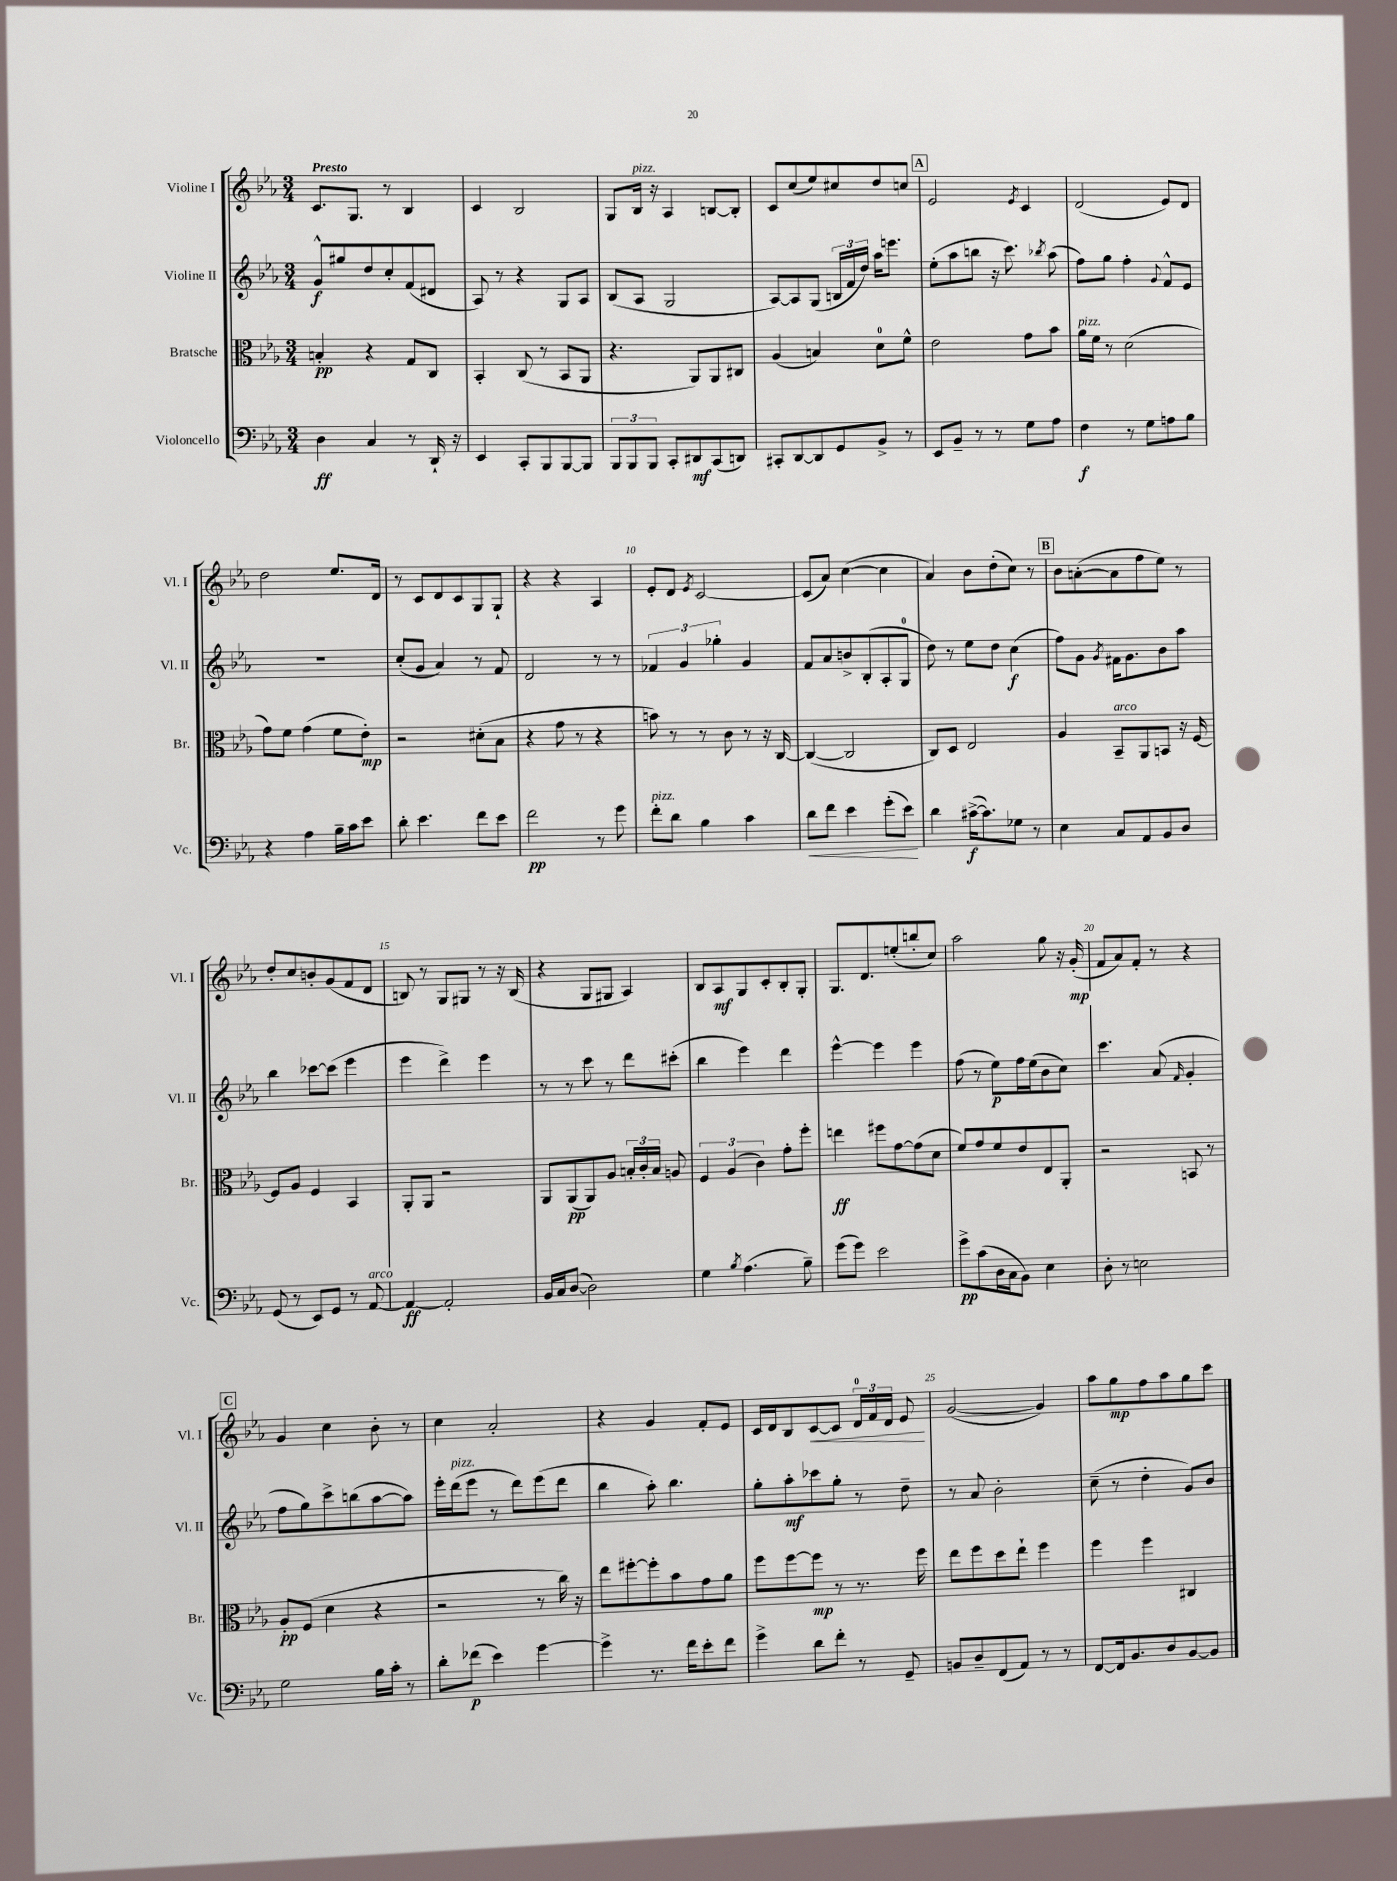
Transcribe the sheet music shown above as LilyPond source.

<<
\new StaffGroup <<
\new Staff = "s0" \with { instrumentName = "Violine I" shortInstrumentName = "Vl. I" } {
    \clef treble \key ees \major \numericTimeSignature \time 3/4 \tempo "Presto"
    \autoBeamOff c'8.[ g8.] r8 bes4 |
    c'4 bes2 |
    g8[ bes16]^\markup { \italic "pizz." } r16 aes4 b8[~ b8]-. |
    c'8[ c''8( ees''8) cis''8 d''8 c''8] |
    \mark \markup { \box "A" } ees'2 \acciaccatura { ees'8 } c'4 |
    d'2( ees'8[) d'8] |
    d''2 ees''8.[ d'16] |
    r8 c'8[ d'8 c'8 g8 g8]-! |
    r4 r4 aes4 |
    ees'8[-. d'8] \acciaccatura { ees'8 } c'2~ |
    c'8[( aes'8]) c''4~( c''4 |
    aes'4) bes'8[ d''8-.( c''8]) r8 |
    \mark \markup { \box "B" } bes'8[ a'8~-.( a'8 f''8 ees''8]) r8 |
    d''8[-. c''8 b'8-. g'8( f'8 d'8] |
    b8) r8 g8[ gis8] r8 r16 b16( |
    r4 g8[ gis8] aes4) |
    bes8[ aes8\mf g8 c'8-. bes8-. g8]-. |
    g8.[ d'8. e''8-.( b''8-. c''8]) |
    aes''2 g''8 r16 g'16-.\mp( |
    f'8[ aes'8) f'8]-. r8 r4 |
    \mark \markup { \box "C" } g'4 c''4 bes'8-. r8 |
    c''4 aes'2-. |
    r4 g'4 f'8[-. ees'8] |
    c'16[ d'16 bes8 c'8~\< c'8] \tuplet 3/2 { d'16[-0 f'16 d'16] } ees'8\! |
    g'2~( g'4) |
    aes''8[ g''8\mp f''8 aes''8 g''8 c'''8] \bar "|." |
}
\new Staff = "s1" \with { instrumentName = "Violine II" shortInstrumentName = "Vl. II" } {
    \clef treble \key ees \major \numericTimeSignature \time 3/4
    \autoBeamOff g'8[-^\f gis''8 d''8 c''8-. f'8( dis'8] |
    aes8) r8 r4 g8[ aes8] |
    bes8[( aes8] g2 |
    aes8[~) aes8 g8]( \tuplet 3/2 { b16[ f'16 d''16]) } aes''16[ e'''8.] |
    \mark \markup { \box "A" } ees''8[-.( aes''8 b''8] r16 c'''8.) \acciaccatura { bes''8 } aes''8( |
    f''8[) g''8] f''4-. \appoggiatura { g'8 } f'8[-^ ees'8] |
    R2. |
    c''8[-.( g'8] aes'4) r8 f'8 |
    d'2 r8 r8 |
    \tuplet 3/2 { fes'4 g'4 ges''4-. } g'4 |
    f'8[ aes'8 b'8-> bes8-.( aes8-. g8]-0 |
    d''8) r8 ees''8[ d''8] c''4\f( |
    \mark \markup { \box "B" } f''8[) g'8] \acciaccatura { g'8 } fis'16[ g'8. bes'8 aes''8] |
    bes''4 ces'''8[~ ces'''8]( ees'''4 |
    ees'''4 d'''4->) ees'''4 |
    r8 r8 c'''8 r8 d'''8[ cis'''8]-.( |
    bes''4 ees'''4) d'''4 |
    ees'''4~-^ ees'''4 ees'''4 |
    f''8( r8 ees''8[\p) f''16 ees''16( bes'8 c''8]) |
    c'''4. aes'8( \grace { f'16 } g'4-. |
    \mark \markup { \box "C" } f''8[ g''8) c'''8-> b''8( aes''8~ aes''8]) |
    ees'''16[-. d'''16^\markup { \italic "pizz." }( ees'''8] r8 d'''8[) ees'''8( d'''8] |
    bes''4 aes''8-.) bes''4. |
    g''8[-. aes''8-.\mf ces'''8 g''8]-. r8 d''8-- |
    r8 aes'8 bes'2-. |
    c''8--( r8 d''4-. g'8[) bes'8] \bar "|." |
}
\new Staff = "s2" \with { instrumentName = "Bratsche" shortInstrumentName = "Br." } {
    \clef alto \key ees \major \numericTimeSignature \time 3/4
    \autoBeamOff b4-.\pp r4 g8[ c8] |
    bes,4-. c8( r8 bes,8[ aes,8] |
    r4. aes,8[) aes,8 cis8] |
    aes4( b4) d'8[-0 f'8]-^ |
    \mark \markup { \box "A" } ees'2 g'8[ bes'8] |
    aes'16[^\markup { \italic "pizz." } f'16] r8 d'2( |
    g'8[) f'8] g'4( f'8[ ees'8]-.\mp) |
    r2 dis'8[-.( bes8] |
    r4 g'8 r8 r4 |
    b'8) r8 r8 c'8 r8 r16 c16~ |
    c4~( c2 |
    c8[) d8] ees2 |
    \mark \markup { \box "B" } aes4 bes,8[--^\markup { \italic "arco" } aes,8 b,8] r16 f16~ |
    f8[ aes8] f4 bes,4 |
    aes,8[-. aes,8] r2 |
    aes,8[ aes,8\pp( aes,8) aes8] \tuplet 3/2 { b16[-. c'16-. b16] } a8 |
    \tuplet 3/2 { f4 aes4( c'4) } g'8[-. f''8]-. |
    e''4\ff fis''8[ g'8~ g'8( d'8] |
    f'8[) g'8 f'8 ees'8 ees8 aes,8]-. |
    r2 b,8 r8 |
    \mark \markup { \box "C" } aes8[-.\pp f8]( d'4 r4 |
    r2 r8 c''16) r16 |
    ees''8[ fis''8~-. fis''8-. bes'8 g'8 aes'8] |
    f''8[ f''8~ f''8]\mp r8 r8. f''16 |
    ees''8[ f''8 d''8 ees''8]-! f''4 |
    f''4 f''4 cis4 \bar "|." |
}
\new Staff = "s3" \with { instrumentName = "Violoncello" shortInstrumentName = "Vc." } {
    \clef bass \key ees \major \numericTimeSignature \time 3/4
    \autoBeamOff d4\ff c4 r8 d,16-! r16 |
    ees,4 c,8[-. bes,,8 bes,,8~ bes,,8] |
    \tuplet 3/2 { bes,,8[ bes,,8 bes,,8] } c,8[-. dis,8\mf c,8( d,8]) |
    cis,8[-. d,8~ d,8 g,8 bes,8]-> r8 |
    \mark \markup { \box "A" } ees,8[ bes,8]-- r8 r8 g8[ aes8] |
    f4\f r8 g8[ a8 bes8] |
    r4 aes4 bes16[-- c'16 ees'8] |
    d'8-. ees'4. f'8[ ees'8] |
    f'2\pp r8 g'8 |
    f'8[-.^\markup { \italic "pizz." } d'8] bes4 c'4 |
    d'8[\< f'8] ees'4 g'8[-.( ees'8]\!) |
    d'4 cis'16[~->\f( cis'8.) ges8] r8 |
    \mark \markup { \box "B" } ees4 c8[ aes,8 bes,8 d8] |
    g,8( r8 ees,8[) g,8] r8 aes,8~^\markup { \italic "arco" } |
    aes,4~\ff aes,2-. |
    bes,16[ c16 d8]~( d2) |
    g4 \acciaccatura { bes8 } aes4.( bes8--) |
    g'8[( g'8]) ees'2 |
    g'8[->\pp c'8( d16 c16 bes,8]) ees4 |
    d8-. r8 e2 |
    \mark \markup { \box "C" } g2 bes16[ c'16]-. r8 |
    d'8[-. fes'8]\p( ees'4) g'4~ |
    g'4-> r8. f'16[ ees'8-. f'8] |
    g'4-> d'8[ f'8]-. r8 g,8-- |
    b,8[ d8-- f,8( aes,8]) r8 r8 |
    f,8[~ f,16 bes,8. d8 bes,8~ bes,8] \bar "|." |
}
>>
>>
\layout { \context { \Score \override BarNumber.break-visibility = ##(#f #t #t) barNumberVisibility = #(every-nth-bar-number-visible 5) } }
